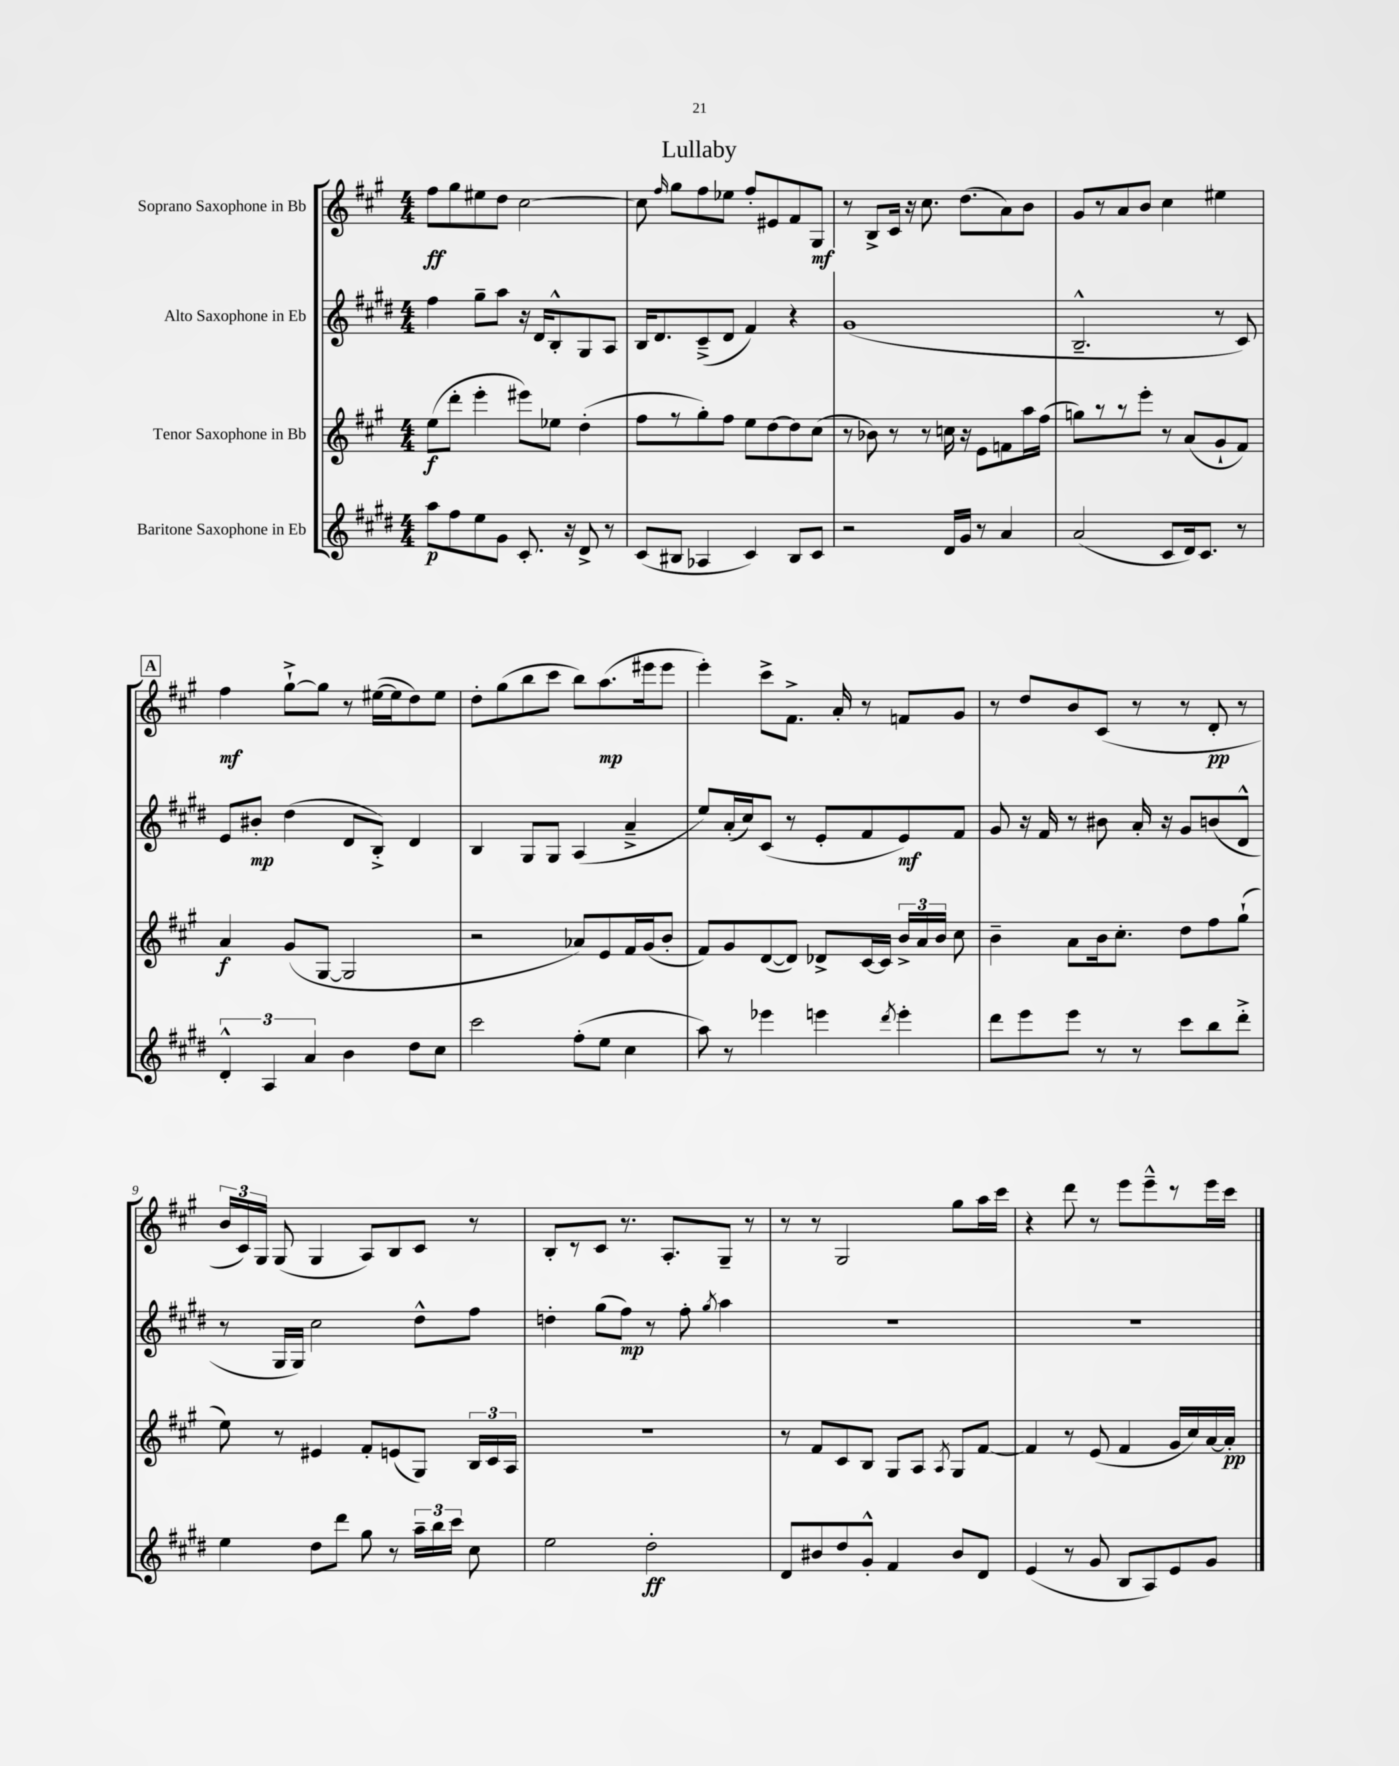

**kern	**dynam	**kern	**dynam	**kern	**dynam	**kern	**dynam
*part4	*part4	*part3	*part3	*part2	*part2	*part1	*part1
*staff4	*staff4	*staff3	*staff3	*staff2	*staff2	*staff1	*staff1
*I"Baritone Saxophone in Eb	*	*I"Tenor Saxophone in Bb	*	*I"Alto Saxophone in Eb	*	*I"Soprano Saxophone in Bb	*
*clefG2	*	*clefG2	*	*clefG2	*	*clefG2	*
*k[f#c#g#d#]	*	*k[f#c#g#]	*	*k[f#c#g#d#]	*	*k[f#c#g#]	*
*M4/4	*	*M4/4	*	*M4/4	*	*M4/4	*
=1	=1	=1	=1	=1	=1	=1	=1
8aa\L	p	(8ee\L	f	4ff#\	.	8ff#\L	ff
8ff#\	.	8ddd'\J	.	.	.	8gg#\	.
8ee\	.	4eee'\	.	8gg#~\L	.	8ee#X\	.
8g#\J	.	.	.	8aa\J	.	8dd\J	.
8.c#'/	.	8eee#X\L)	.	16r	.	[2cc#\	.
.	.	.	.	16d#/KL	.	.	.
.	.	8ee-X\J	.	8B'^^/	.	.	.
16r	.	.	.	.	.	.	.
8d#^/	.	(4dd'\	.	8G#/	.	.	.
8r	.	.	.	8A/J	.	.	.
=2	=2	=2	=2	=2	=2	=2	=2
(8c#/L	.	8ff#\L	.	16B/KL	.	8cc#\]	.
.	.	.	.	8.d#/	.	.	.
.	.	.	.	.	.	16qqff#/	.
8B#X/J	.	8r	.	.	.	8gg#\L	.
4A-X/	.	8gg#'\)	.	(8c#~^/	.	8ff#\	.
.	.	8ff#\J	.	8d#/J	.	8ee-X\J	.
4c#/)	.	8ee\L	.	4f#/)	.	8ff#'/L	.
.	.	[8dd\	.	.	.	8e#X/	.
8B#/L	.	8dd\]	.	4r	.	8f#/	.
8c#/J	.	(8cc#\J	.	.	.	8G#/J	mf
=3	=3	=3	=3	=3	=3	=3	=3
2r	.	8r	.	(1g#	.	8r	.
.	.	8b-X\)	.	.	.	8B^/L	.
.	.	8r	.	.	.	16c#/Jk	.
.	.	.	.	.	.	16r	.
.	.	8r	.	.	.	8.cc#\	.
16d#/LL	.	16ccn\	.	.	.	.	.
16g#/JJ	.	16r	.	.	.	(8.dd\L	.
8r	.	8e\L	.	.	.	.	.
4a/	.	8fn\	.	.	.	8a\)	.
.	.	16aa\L	.	.	.	8b\J	.
.	.	(16ff#\JJ	.	.	.	.	.
=4	=4	=4	=4	=4	=4	=4	=4
(2a/	.	8ggn\L)	.	2.B~^^/	.	8g#/L	.
.	.	8r	.	.	.	8r	.
.	.	8r	.	.	.	8a/	.
.	.	8eee'\J	.	.	.	8b/J	.
8c#/L	.	8r	.	.	.	4cc#\	.
16d#/k)	.	(8a/L	.	.	.	.	.
8.c#/J	.	.	.	.	.	.	.
.	.	8g#`/	.	8r	.	4ee#X\	.
8r	.	8f#/J)	.	8c#/)	.	.	.
!!LO:LB:g=z
!!LO:REH:place=s1:t=A
=5	=5	=5	=5	=5	=5	=5	=5
6d#'^^/	.	4a/	f	8e/L	.	4ff#\	mf
.	.	.	.	8b#X'/J	mp	.	.
6A/	.	.	.	.	.	.	.
.	.	(8g#/L	.	(4dd#\	.	[8gg#`^\L	.
6a/	.	.	.	.	.	.	.
.	.	[8G#/J	.	.	.	8gg#\J]	.
4b\	.	2G#/]	.	8d#/L	.	8r	.
.	.	.	.	8B'^/J)	.	([16ee#X\LL	.
.	.	.	.	.	.	16ee#\J]	.
8dd#\L	.	.	.	4d#/	.	8dd\)	.
8cc#\J	.	.	.	.	.	8ee#\J	.
=6	=6	=6	=6	=6	=6	=6	=6
2ccc#\	.	2r	.	4B/	.	8dd'\L	.
.	.	.	.	.	.	(8gg#\	.
.	.	.	.	8G#/L	.	8bb\	.
.	.	.	.	8G#/J	.	8ccc#\J	.
(8ff#'\L	.	8a-X/L)	.	(4A/	.	8bb\L)	.
8ee\J	.	8e/	.	.	.	(8.aa\	mp
4cc#\	.	16f#/L	.	4a~^/	.	.	.
.	.	(16g#/J	.	.	.	16eee#X\k	.
.	.	8b'/J	.	.	.	8eee#\J	.
=7	=7	=7	=7	=7	=7	=7	=7
8aa\)	.	8f#/L)	.	8ee/L)	.	4eee'\)	.
8r	.	8g#/	.	(16a'/L	.	.	.
.	.	.	.	16cc#/J)	.	.	.
4eee-X\	.	([8d/	.	(8c#/J	.	8ccc#^\L	.
.	.	8d/J])	.	8r	.	8.f#^\J	.
4eeen\	.	8d-X^/L	.	8e'/L	.	.	.
.	.	.	.	.	.	16a'/	.
.	.	[16c#/L	.	8f#/	.	8r	.
.	.	16c#/JJ]	.	.	.	.	.
8qddd#/	.	.	.	.	.	.	.
4eee'\	.	24b^/LL	.	8e/)	mf	8fn/L	.
.	.	24a/	.	.	.	.	.
.	.	24b/JJ	.	.	.	.	.
.	.	8cc#\	.	8f#/J	.	8g#/J	.
=8	=8	=8	=8	=8	=8	=8	=8
8ddd#\L	.	4b~\	.	8g#/	.	8r	.
8eee\	.	.	.	16r	.	8dd/L	.
.	.	.	.	16f#/	.	.	.
8eee\J	.	8a\L	.	8r	.	8b/	.
8r	.	16b\k	.	8b#X\	.	(8c#/J	.
.	.	8.cc#'\J	.	.	.	.	.
8r	.	.	.	16a'/	.	8r	.
.	.	.	.	16r	.	.	.
8ccc#\L	.	8dd\L	.	8g#/L	.	8r	.
8bb\	.	8ff#\	.	(8bn/	.	8d'/	pp
8ddd#'^\J	.	(8gg#`\J	.	8d#^^/J	.	8r	.
!!LO:LB:g=z
=9	=9	=9	=9	=9	=9	=9	=9
4ee\	.	8ee\)	.	8r	.	24b/LL	.
.	.	.	.	.	.	24c#/)	.
.	.	.	.	.	.	24G#/JJ	.
.	.	8r	.	16G#/LL	.	(8G#/	.
.	.	.	.	16G#/JJ)	.	.	.
8dd#\L	.	4e#X/	.	2cc#\	.	4G#/	.
8ddd#\J	.	.	.	.	.	.	.
8gg#\	.	8f#'/L	.	.	.	8A/L)	.
8r	.	(8en/	.	.	.	8B/	.
24aa~\LL	.	8G#/J)	.	8dd#^^\L	.	8c#/J	.
24bb\	.	.	.	.	.	.	.
24ccc#\JJ	.	.	.	.	.	.	.
8cc#\	.	24B/LL	.	8ff#\J	.	8r	.
.	.	24c#/	.	.	.	.	.
.	.	24A/JJ	.	.	.	.	.
=10	=10	=10	=10	=10	=10	=10	=10
2ee\	.	1r	.	4ddn'\	.	8B'/L	.
.	.	.	.	.	.	8r	.
.	.	.	.	(8gg#\L	.	8c#/J	.
.	.	.	.	8ff#\J)	mp	8.r	.
2dd#'\	ff	.	.	8r	.	.	.
.	.	.	.	.	.	8.A'/L	.
.	.	.	.	8ff#'\	.	.	.
.	.	.	.	8qgg#/	.	.	.
.	.	.	.	4aa\	.	8G#~/J	.
.	.	.	.	.	.	8r	.
=11	=11	=11	=11	=11	=11	=11	=11
8d#/L	.	8r	.	1r	.	8r	.
8b#X/	.	8f#/L	.	.	.	8r	.
8dd#/	.	8c#/	.	.	.	2G#/	.
8g#'^^/J	.	8B/J	.	.	.	.	.
4f#/	.	8G#/L	.	.	.	.	.
.	.	8A/J	.	.	.	.	.
.	.	8qA/	.	.	.	.	.
8b#/L	.	8G#/L	.	.	.	8gg#\L	.
8d#/J	.	[8f#/J	.	.	.	16aa\L	.
.	.	.	.	.	.	16ccc#\JJ	.
=12	=12	=12	=12	=12	=12	=12	=12
(4e/	.	4f#/]	.	1r	.	4r	.
8r	.	8r	.	.	.	8ddd\	.
8g#/	.	(8e/	.	.	.	8r	.
8B/L	.	4f#/	.	.	.	8eee\L	.
8A/)	.	.	.	.	.	8eee~^^\	.
8e/	.	16g#/LL	.	.	.	8r	.
.	.	16cc#/)	.	.	.	.	.
8g#/J	.	[16a/	.	.	.	16eee\L	.
.	.	16a'/JJ]	pp	.	.	16ccc#\JJ	.
==	==	==	==	==	==	==	==
*-	*-	*-	*-	*-	*-	*-	*-
